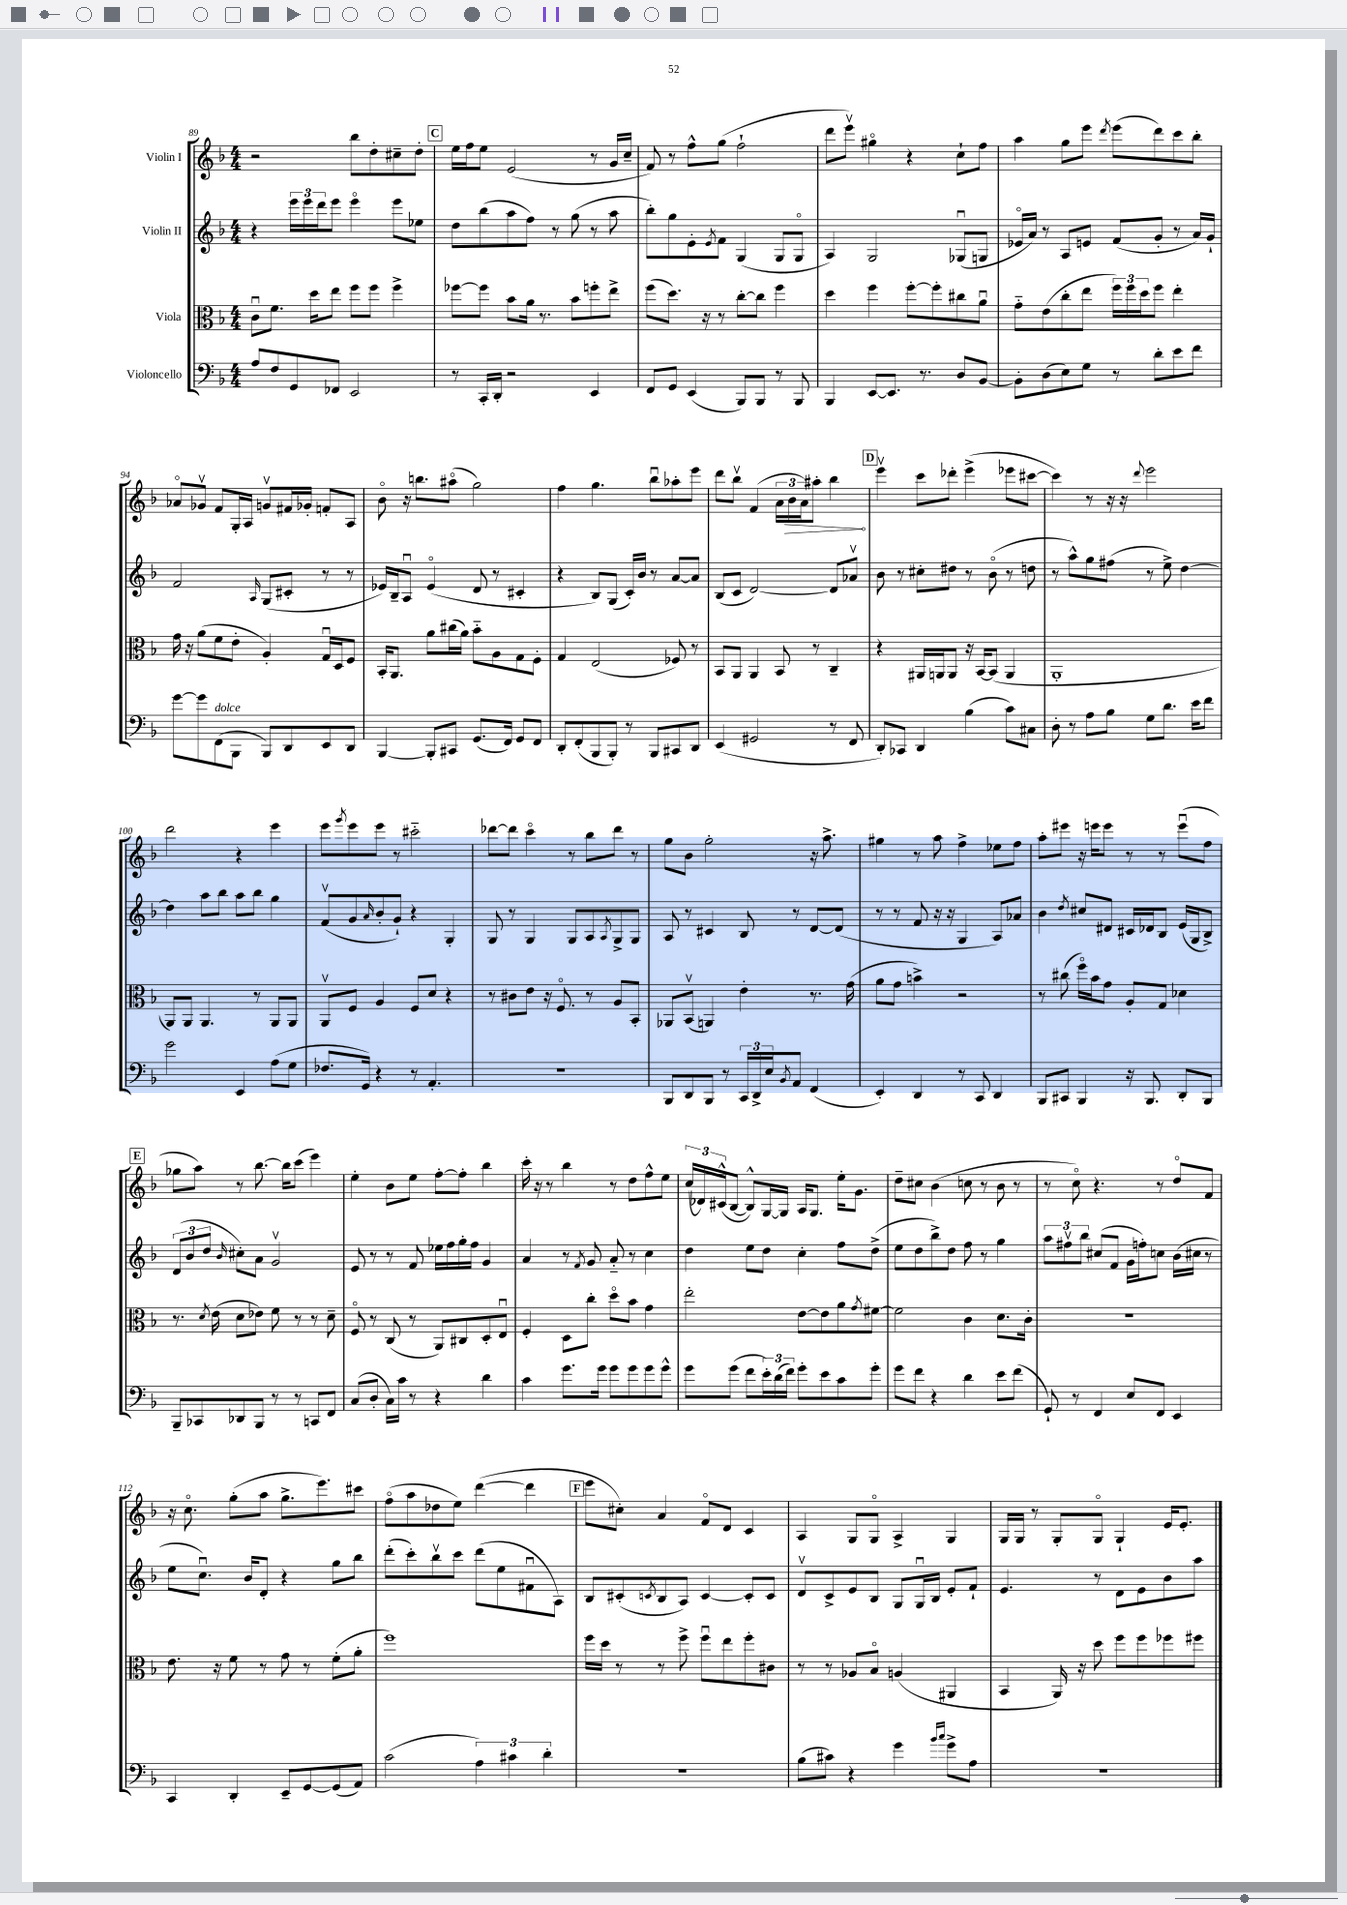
<<
\new StaffGroup <<
\new Staff = "s0" \with { instrumentName = "Violin I" } {
    \clef treble \key f \major \numericTimeSignature \time 4/4
    r2 bes''8 d''8-. cis''8-- d''8-. |
    \mark \markup { \box "C" } e''16 f''16 e''8 e'2( r8 g'16 c''16-- |
    f'8) r8 f''8-^ g''8( f''2-! |
    d'''8 e'''8\upbow) gis''4\flageolet r4 c''8-! f''8 |
    a''4 g''8 e'''8 \acciaccatura { d'''8 } e'''8( d'''8) c'''8 bes''8-. |
    aes'8\flageolet ges'8\upbow f'8 g16-. a16 g'8\upbow fis'16 ges'16-. f'8-. a8 |
    bes'8\flageolet r16 b''8. ais''8\flageolet( g''2) |
    f''4 g''4. bes''8\downbow aes''8-. e'''8 |
    d'''8 bes''8\upbow f'4( \tuplet 3/2 { a'16 \once \override Hairpin.circled-tip = ##t bes'16\> a'16) } ais''8-. bes''4\! |
    \mark \markup { \box "D" } e'''4\upbow c'''8 des'''8-. e'''4->( ees'''8 cis'''8~ |
    cis'''4) r8 r16 r16 \appoggiatura { d'''8 } e'''2 |
    d'''2 r4 e'''4 |
    e'''8 \acciaccatura { g'''8 } e'''8 e'''8 r8 cis'''2-_ |
    des'''8~ des'''8 c'''4\flageolet r8 bes''8 des'''8 r8 |
    g''8 bes'8 g''2-. r16 a''8.-> |
    gis''4 r8 a''8 f''4-> ees''8 f''8 |
    a''8-. eis'''8 r16 e'''16 e'''8 r8 r8 e'''8\downbow( f''8 |
    \mark \markup { \box "E" } ges''8 a''8) r8 bes''8.~ bes''16 c'''8( e'''4) |
    e''4-. bes'8 e''8 f''8~-. f''8-. bes''4 |
    c'''16-. r16 r8 bes''4 r8 d''8 f''8-^ e''8 |
    \tuplet 3/2 { c''16( des'16) cis'16-^( } bes8~ bes8-^) g16~ g16 a16 g8. e''16-. g'8. |
    d''8-- cis''8 bes'4( c''8 r8 bes'8 r8 |
    r8 c''8\flageolet) r4. r8 d''8\flageolet f'8 |
    r16 c''8.\flageolet g''8-.( a''8 g''8.-> e'''8.) cis'''8 |
    f''8\flageolet( a''8 des''8 e''8) d'''4~( d'''4 |
    \mark \markup { \box "F" } e'''8 cis''8-.) a'4 f'8\flageolet d'8 c'4 |
    a4 g8 g8\flageolet a4-> g4 |
    g16 g16 r8 g8-. g8\flageolet g4-! e'16 e'8.-. \bar "|." |
}
\new Staff = "s1" \with { instrumentName = "Violin II" } {
    \clef treble \key f \major \numericTimeSignature \time 4/4
    r4 \tuplet 3/2 { e'''16 e'''16 d'''16 } e'''8 e'''4\flageolet e'''8 ees''8 |
    \mark \markup { \box "C" } d''8 bes''8( a''8 f''8) r8 g''8( r8 a''8 |
    bes''8-.) g''8 e'8-. \acciaccatura { e'8 } f'8 g4( g8 g8\flageolet |
    a4) g2 ges8\downbow( g8 |
    ees'16\flageolet a'16) r8 a8 e'8 f'8( g'8-. r8 a'16) g'16-! |
    f'2 \grace { a16 } g8( cis'8-. r8 r8 |
    ees'16) bes16-- a8\downbow ees'4\flageolet( d'8 r8 cis'4-. |
    r4 bes8) g8( c'16-.) bes'16 r8 a'8~ a'8 |
    bes8( c'8 d'2~) d'8 aes'8\upbow |
    \mark \markup { \box "D" } bes'8 r8 cis''8-. dis''8 r8 bes'8\flageolet( r8 d''8 |
    r8 a''8-^) g''8 fis''8( r8 e''8->) d''4~ |
    d''4 a''8 bes''8 a''8 bes''8 g''4 |
    f'8\upbow( g'8 \grace { a'16 } bes'8-. g'8-!) r4 g4-. |
    g8 r8 g4 g8 a8 \acciaccatura { a8 } g8-> g8 |
    a8 r8 cis'4 bes8 r8 d'8~ d'8( |
    r8 r8 f'8 r16 r16 g4 a8) aes'8 |
    bes'4 \acciaccatura { d''8 } cis''8 dis'8 cis'16 des'16 bes8 e'16( g16 bes8->) |
    \mark \markup { \box "E" } \tuplet 3/2 { d'8( bes'8 d''8 } \grace { bes'16 } cis''8-.) a'8 g'2\upbow |
    e'8 r8 r8 f'8 ees''16 f''16 g''16-. f''16 g'4 |
    a'4 r8 \acciaccatura { f'8 } g'8 a'8-_ r8 c''4 |
    d''4 e''8 d''8 c''4-. f''8 d''8->( |
    e''8 d''8 bes''8->) d''8 f''8 r8 g''4 |
    \tuplet 3/2 { a''8 fis''8\upbow bes''8 } cis''8( f'8 g'16 f''16-.) c''8 bes'16( cis''16 r8 |
    e''8 c''8.\downbow) bes'16 d'8-. r4 g''8 bes''8 |
    d'''8-.( c'''8-.) bes''8\upbow c'''8 d'''8( e''8 fis'8\downbow a8) |
    \mark \markup { \box "F" } bes8 cis'8-.( \acciaccatura { c'8 } bes8 a8) c'4~ c'8-. c'8 |
    d'8\upbow c'8-> e'8 bes8 g8 g16\downbow bes16 e'8-. f'8-! |
    e'4. r8 d'8 e'8 bes'8 a''8 \bar "|." |
}
\new Staff = "s2" \with { instrumentName = "Viola" } {
    \clef alto \key f \major \numericTimeSignature \time 4/4
    c'8\downbow f'8. d''16 e''8 f''8 f''8 f''4-> |
    \mark \markup { \box "C" } fes''8~ fes''8 bes'8 a'16 r8. bes'8 f''8-. e''8-> |
    f''8( d''8.) r16 r8 c''8~-. c''8 f''4 |
    d''4 f''4 f''8~-. f''8-. cis''8 a'8\downbow |
    g'8-_ e'8( c''8-. e''8 \tuplet 3/2 { f''16) f''16 d''16 } f''8 e''4-. |
    g'16 r16 a'8( f'8 e'8-. a4-.) g16\downbow d16 f8 |
    bes,16-. a,8. a'8 cis''16( a'16) bes'8-_ a8 g8 f8-. |
    g4 e2( fes8) r8 |
    bes,8 a,8 a,4 bes,8 r8 c4-- |
    \mark \markup { \box "D" } r4 ais,16 a,16 a,8 r16 bes,16~ bes,8( a,4 |
    a,1-. |
    a,8) a,8 a,4. r8 a,8 a,8 |
    a,8\upbow f8 a4 f8 d'8 r4 |
    r8 cis'8 e'8 r16 f8.\flageolet r8 a8 bes,8-. |
    aes,8 bes,8\upbow( a,4) e'4-. r8. g'16( |
    a'8 g'8 b'4->) r2 |
    r8 cis''8( f''16\flageolet) bes'16 g'8 a8-. g8 des'4 |
    \mark \markup { \box "E" } r8. \acciaccatura { d'8 } e'16( d'8 ees'8) f'8 r8 r8 d'8-- |
    f8\flageolet r8 c8( r8 a,8) cis8 d8-. e8\downbow |
    f4-. d8 c''8-. d''8\flageolet bes'8 g'4 |
    e''2-. e'8~ e'8 a'8 \acciaccatura { g'8 } fis'8~ |
    fis'2 c'4 d'8. c'16-. |
    R1 |
    e'8. r16 f'8 r8 g'8 r8 f'8-.( a'8-. |
    f''1) |
    \mark \markup { \box "F" } f''16 d''16 r8 r8 f''8-> f''8\downbow e''8 f''8-. cis'8 |
    r8 r8 aes8 bes8\flageolet a4( ais,4 |
    bes,4 a,16) r16 d''8 f''8 f''8 fes''8 fis''8 \bar "|." |
}
\new Staff = "s3" \with { instrumentName = "Violoncello" } {
    \clef bass \key f \major \numericTimeSignature \time 4/4
    a8 f8 g,8 fes,8 e,2 |
    \mark \markup { \box "C" } r8 c,16-. d,16-. r2 e,4 |
    f,8 g,8 e,4( bes,,8) bes,,8 r8 bes,,8 |
    bes,,4 e,8~ e,8. r8. d8 bes,8~ |
    bes,8-. d8( e8) g8 r8 d'8-. e'8 f'8 |
    g'8~ g'8 f,8^\markup { \italic "dolce" }( bes,,8 bes,,8) d,8 e,8 d,8 |
    bes,,4~ bes,,8-. cis,8 g,8.( f,16) g,8 f,8 |
    d,8-. f,8-.( bes,,8 bes,,8-.) r8 bes,,8 cis,8 d,8 |
    e,4( gis,2 r8 f,8 |
    \mark \markup { \box "D" } d,8-.) ces,8 d,4 bes4( c'8) cis8 |
    d8-. r8 a8 bes8 g8 d'8. e'16 f'8 |
    g'2 e,4 a8( g8 |
    fes8. g,16) r4 r8 a,4.-. |
    R1 |
    bes,,8 d,8 bes,,8 r8 \tuplet 3/2 { c,16 d,16-> e16 } \acciaccatura { bes,8 } a,8 f,4( |
    e,4-.) d,4 r8 c,8 d,4 |
    bes,,8 cis,8 bes,,4 r16 bes,,8. d,8-. bes,,8 |
    \mark \markup { \box "E" } bes,,8-- ces,8 des,8 bes,,8 r8 r8 c,8 f,8 |
    c8( d8-. c16) c'16 r8 r4 d'4 |
    c'4 g'8. g'16 g'8 g'8 g'8 g'8-^ |
    g'8 g'8( f'8 \tuplet 3/2 { e'16-.) d'16( f'16) } g'8-. e'8 c'8 g'8-. |
    g'8 f'8 r4 d'4 e'8 f'8( |
    g,8-!) r8 f,4 e8 f,8 e,4 |
    c,4 d,4-. e,8-- g,8~ g,8( a,8) |
    c'2( \tuplet 3/2 { a4) cis'4 d'4-. } |
    \mark \markup { \box "F" } R1 |
    bes8( cis'8) r4 g'4 \grace { bes'16 c''16 } g'8-> a8 |
    R1 \bar "|." |
}
>>
>>
